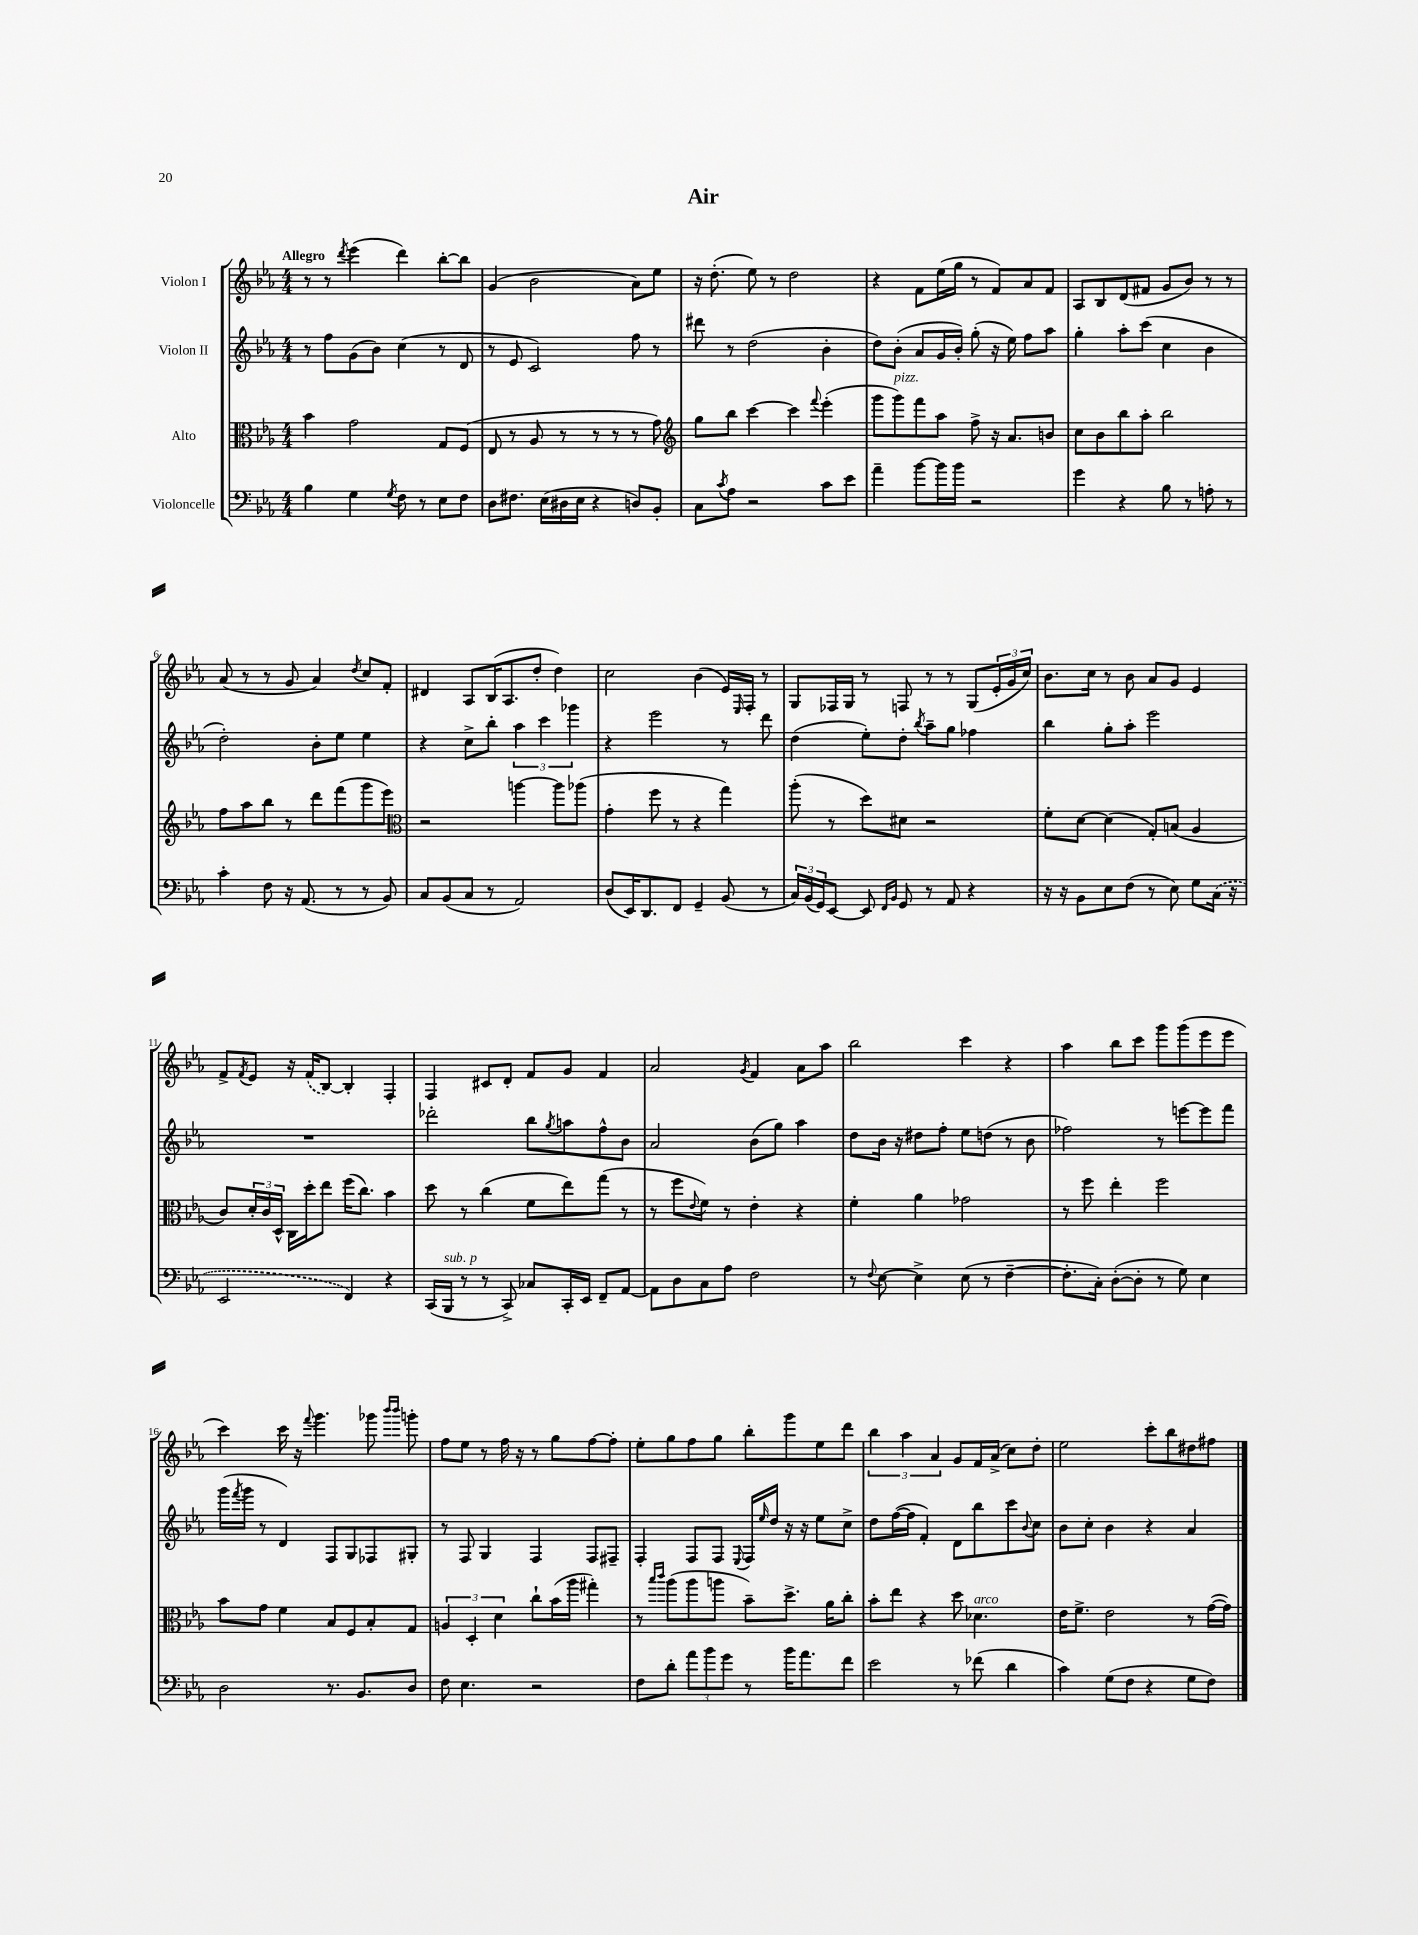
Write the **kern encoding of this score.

**kern	**kern	**kern	**kern
*part4	*part3	*part2	*part1
*staff4	*staff3	*staff2	*staff1
*I"Violoncelle	*I"Alto	*I"Violon II	*I"Violon I
*clefF4	*clefC3	*clefG2	*clefG2
*k[b-e-a-]	*k[b-e-a-]	*k[b-e-a-]	*k[b-e-a-]
*M4/4	*M4/4	*M4/4	*M4/4
=1	=1	=1	=1
!	!	!	!LO:TX:a:B:t=Allegro
4B-\	4b-\	8r	8r
.	.	8ff\L	8r
.	.	.	8qddd/
4G\	2g\	(8g\	(4eee-\
.	.	8b-\J)	.
8qG/	.	.	.
8F\	.	(4cc\	4ddd\)
8r	.	.	.
8E-\L	8G/L	8r	[8bb-'\L
8F\J	(8F/J	8d/	8bb-\J]
=2	=2	=2	=2
8D\L	8E-/	8r	(4g/
8.F#X\J	8r	8e-/	.
.	8A-/	2c/)	2b-\
(16E-\LL	.	.	.
16D#X\	8r	.	.
16E-\JJ	.	.	.
4r	8r	.	.
.	8r	.	.
8Dn/L)	8r	8ff\	8a-\L)
8BB-'/J	8g\)	8r	8ee-\J
=3	=3	=3	=3
*	*clefG2	*	*
8C\L	8gg\L	8ddd#X\	16r
.	.	.	(8.dd'\
8qc/	.	.	.
8A-\J	8bb-\J	8r	.
2r	[4ccc\	(2dd\	8ee-\)
.	.	.	8r
.	4ccc\]	.	2dd\
.	8qqfff/	.	.
8c\L	(4eee-'\	4b-'\	.
8e-\J	.	.	.
=4	=4	=4	=4
4a-~\	8ggg\L	8dd\L)	4r
!	!LO:TX:a:i:t=pizz.	!	!
.	8ggg\)	(8b-'\J	.
[8b-\L	8fff\	8a-/L	8f\L
16b-\L]	8aa-\J	16g/L	(16ee-\L
16b-\JJ	.	16b-'/JJ)	16gg\JJ
2r	8ff^\	(8gg'\	8r
.	16r	16r	8f/L)
.	8.a-/L	16ee-\)	.
.	.	8ff\L	8a-/
.	8bn/J	8aa-\J	8f/J
=5	=5	=5	=5
4g\	8cc\L	4gg'\	8A-/L
.	8b-\	.	8B-/
4r	8bb-\	8aa-'\L	(8d/
.	8aa-'\J	(8ccc\J	8f#X/J
8B-\	2bb-\	4cc\	8g/L
8r	.	.	8b-/J)
8An'\	.	4b-\	8r
8r	.	.	8r
!!LO:LB:g=z
=6	=6	=6	=6
4c'\	8ff\L	2dd'\)	(8a-/
.	8aa-\	.	8r
8F\	8bb-\J	.	8r
16r	8r	.	8g/
(8.AA-/	.	.	.
.	8ddd\L	8b-'\L	4a-/)
8r	(8fff\	8ee-\J	.
.	.	.	8qdd/
8r	8ggg\	4ee-\	8cc/L
8BB-/)	8eee-\J)	.	8f'/J
=7	=7	=7	=7
*	*clefC3	*	*
8C/L	2r	4r	4d#X/
(8BB-/	.	.	.
8C/J	.	8cc^\L	8A-/L
8r	.	8bb-'\J	(16B-/K
.	.	.	8.A-/
2AA-/)	[4aan\	6aa-\	.
.	.	.	8dd'/J
.	.	6ccc\	.
.	8aa\L]	.	4dd\)
.	.	6ggg-X\	.
.	(8aa-X\J	.	.
=8	=8	=8	=8
(8D/L	4g'\	4r	2cc\
16EE-/K)	.	.	.
8.DD/	.	.	.
.	8ff\	2eee-\	.
8FF/J	8r	.	.
4GG~/	4r	.	(4b-\
(8BB-/	4gg\)	8r	16e-/LL)
.	.	.	16qqE-/
.	.	.	16F'/JJ
8r	.	8ddd\	8r
=9	=9	=9	=9
24C/LL)	(8aa-'\	(4dd\	8G/L
(24BB-/	.	.	.
24GG/J)	.	.	.
[8EE-/J	8r	.	16F-X/L
.	.	.	16G/JJ
8EE-/]	8dd\L)	8ee-'\L)	8r
16qqFF/LL	.	.	.
16qqBB-/JJ	.	.	.
8GG/	8d#X\J	8dd'\J	8Fn/
.	.	8qbb-/	.
8r	2r	8aa-~\L	8r
8AA-/	.	8gg\J	8r
4r	.	4ff-X\	(8G/L
.	.	.	24e-'/L
.	.	.	24g/
.	.	.	24cc/JJ)
=10	=10	=10	=10
16r	8f'\L	4bb-\	8.b-\L
16r	.	.	.
8BB-\L	[8d\J	.	.
.	.	.	16cc\Jk
8E-\	(4d\]	8gg'\L	8r
(8F\J	.	8aa-'\J	8b-\
8r	8G'/L)	2eee-\	8a-/L
8E-\)	(8Bn/J	.	8g/J
8G\L	4A-/	.	4e-/
(16C\Jk	.	.	.
16r	.	.	.
!!LO:LB:g=z
=11	=11	=11	=11
2EE-/	8c/L)	1r	8f^/L
.	.	.	8qf/
.	24d'/L	.	8e-/J
.	24c/	.	.
.	24D^^/JJ	.	.
.	16C\LL	.	16r
.	16dd'\J	.	(16f/KL
.	8ee-\J	.	[8B-/J)
4FF/)	(16ff\KL	.	4B-'/]
.	8.cc\J)	.	.
4r	4b-\	.	4F'/
=12	=12	=12	=12
(16CC/LL	8dd\	2ddd-X'\	4F/
!LO:TX:a:i:t=sub. p	!	!	!
16BBB-/JJ	.	.	.
8r	8r	.	.
8r	(4cc\	.	8c#X/L
8CC^/)	.	.	8d'/J
8C-X/L	8f\L	8bb-\L	8f/L
.	.	8qgg/	.
16CC'/L	8ee-\)	8aan\	8g/J
16EE-/JJ	.	.	.
8FF~/L	(8gg\J	8ff^^\	4f/
[8AA-/J	8r	8b-\J	.
=13	=13	=13	=13
8AA-\L]	8r	2a-/	2a-/
8D\	8ff\L	.	.
.	8qqe-/	.	.
8C\	8f\J)	.	.
8A-\J	8r	.	.
.	.	.	8qg/
2F\	4e-'\	(8b-\L	4f/
.	.	8gg\J)	.
.	4r	4aa-\	8a-\L
.	.	.	8aa-\J
=14	=14	=14	=14
8r	4f'\	8dd\L	2bb-\
8qqF/	.	.	.
[8E-\	.	16b-\Jk	.
.	.	16r	.
4E-^\]	4a-\	8dd#X\L	.
.	.	8ff'\J	.
(8E-\	2g-X\	8ee-\L	4ccc\
8r	.	(8ddn\J	.
[4F~\	.	8r	4r
.	.	8b-\	.
=15	=15	=15	=15
8.F'\L]	8r	2ff-X\)	4aa-\
.	8ff\	.	.
16C'\Jk)	.	.	.
([8D'\L	4ee-'\	.	8bb-\L
8D'\J]	.	.	8ccc\J
8r	2ff\	8r	8ggg\L
8G\)	.	[8eeen\L	(8ggg\
4E-\	.	8eee\]	8eee-\
.	.	8fff\J	8eee-\J
!!LO:LB:g=z
=16	=16	=16	=16
2D\	8b-\L	(16ggg\LL	4ccc\)
.	.	8qfff/	.
.	.	16ggg\JJ	.
.	8g\J	8r	.
.	4f\	4d/)	16ccc\
.	.	.	16r
.	.	.	8qqfff/
.	.	.	4.ggg\
8.r	8B-/L	8F/L	.
.	8F/	8G/	.
8.BB-/L	.	.	.
.	8B-'/	8F-X/	8ggg-X\
.	.	.	16qqbbb-/LL
.	.	.	16qqbbb-/JJ
8D/J	8G/J	8G#X'/J	8gggn'\
=17	=17	=17	=17
8F\	6An/	8r	8ff\L
4.E-\	.	8F/	8ee-\J
.	6D'/	.	.
.	.	4G/	8r
.	6d\	.	.
.	.	.	16ff\
.	.	.	16r
2r	8cc`\L	4F/	8r
.	(16b-\L	.	8gg\L
.	16aa-\JJ	.	.
.	4gg#X'\)	8F/L	[8ff\
.	.	8F#X~/J	8ff'\J]
=18	=18	=18	=18
8F\L	8r	4F'/	8ee-'\L
.	16qqbb-/LL	.	.
.	16qqccc/JJ	.	.
8d'\J	(8aa-\L	.	8gg\
12a-\L	8aa-\	8F/L	8ff\
12b-\	.	.	.
.	8aan\J	8F/J	8gg\J
12g\J	.	.	.
.	.	8qqE-/	.
8r	8b-~\L)	16F/LL	8bb-'\L
.	.	16qqee-/	.
.	.	16dd/JJ	.
16b-\KL	8.dd^\J	16r	8ggg\
8.a-\	.	16r	.
.	.	8ee-\L	8ee-\
.	16a-\KL	.	.
8f\J	8cc'\J	8cc^\J	8ddd\J
=19	=19	=19	=19
2e-\	8b-'\L	8dd\L	6bb-\
.	8ee-\J	([16ff\L	.
.	.	.	6aa-\
.	.	16ff\JJ]	.
.	4r	4f'/)	.
.	.	.	6a-/
8r	8dd\	8d\L	8g/L
!	!LO:TX:a:i:t=arco	!	!
(8f-X\	4.d-X\	8bb-\	16f/L
.	.	.	(16a-^/JJ
4d\	.	8ccc\	8cc\L)
.	.	8qqb-/	.
.	.	8cc\J	8dd'\J
=20	=20	=20	=20
4c\)	16e-\KL	8b-\L	2ee-\
.	8.f^\J	.	.
.	.	8cc'\J	.
(8G\L	2e-\	4b-\	.
8F\J	.	.	.
4r	.	4r	8ccc'\L
.	.	.	8bb-\
8G\L	8r	4a-/	8dd#X\
8F\J)	([16g\LL	.	8ff#X\J
.	16g\JJ])	.	.
==	==	==	==
*-	*-	*-	*-
